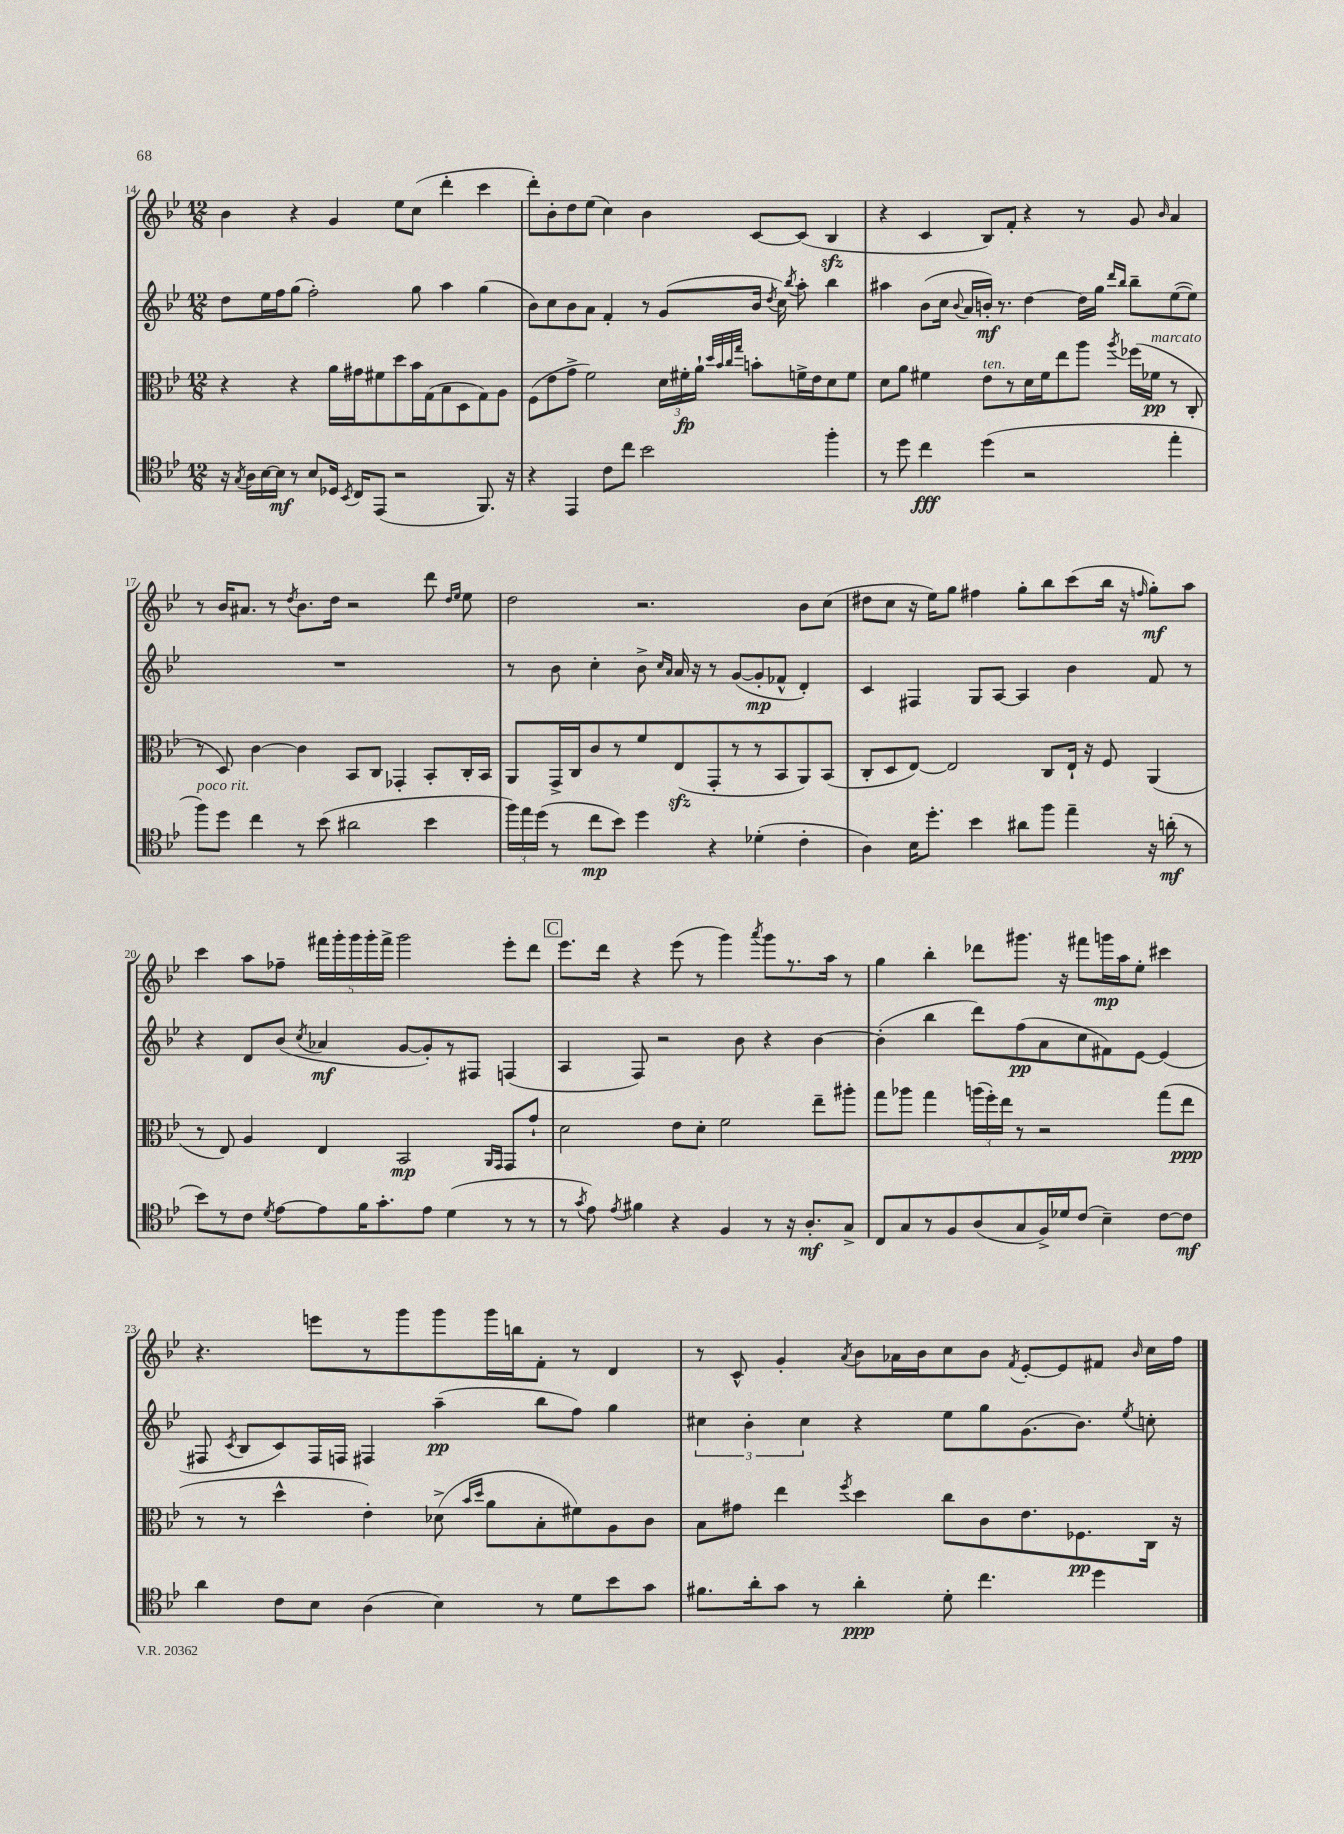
<<
\new StaffGroup <<
\new Staff = "s0" {
    \clef treble \key bes \major \numericTimeSignature \time 12/8
    \autoBeamOff bes'4 r4 g'4 ees''8[ c''8]( d'''4-. c'''4 |
    d'''8[-.) bes'8-. d''8 ees''8]( c''4) bes'4 c'8[~ c'8]( bes4\sfz |
    r4 c'4 bes8[) f'8]-. r4 r8 g'8 \grace { bes'16 } a'4 |
    r8 bes'16[ ais'8.] r8 \acciaccatura { d''8 } bes'8.[ d''16] r2 d'''8 \grace { d''16[ ees''16] } ees''8 |
    d''2 r2. bes'8[ c''8]( |
    dis''8[ c''8] r16 ees''16[) g''8] fis''4 g''8[-. bes''8 c'''8( bes''16] r16 \grace { f''16 } g''8[-.\mf) a''8] |
    c'''4 a''8[ fes''8]-- \tuplet 5/4 { fis'''16[ g'''16-. g'''16 g'''16-. fis'''16]-> } g'''2 ees'''8[-. d'''8] |
    \mark \markup { \box "C" } ees'''8.[ d'''16] r4 ees'''8( r8 g'''4) \acciaccatura { a'''8 } g'''8[ r8. a''16] r8 |
    g''4 bes''4-. des'''8[ gis'''8.] r16 fis'''8[ g'''16\mp a''16 ees''8]-. cis'''4 |
    r4. e'''8[ r8 g'''8 g'''8 g'''16 b''16 f'8]-. r8 d'4 |
    r8 c'8-^ g'4-. \acciaccatura { a'8 } bes'8[ aes'16 bes'16 c''8 bes'8] \acciaccatura { f'8 } ees'8[~-. ees'8 fis'8] \grace { bes'16 } c''16[ f''16] \bar "|." |
}
\new Staff = "s1" {
    \clef treble \key bes \major \numericTimeSignature \time 12/8
    \autoBeamOff d''8[ ees''16 f''16 g''8]( f''2-.) g''8 a''4 g''4( |
    bes'8[) c''8 bes'8 a'8] f'4-. r8 g'8[( bes'16] \acciaccatura { d''8 } c''16) \acciaccatura { bes''8 } a''8-. bes''4 |
    ais''4 bes'8[( c''16] \appoggiatura { bes'8 } a'16[ b'16]-.\mf) r8. d''4~ d''16[ g''16] \grace { d'''16[ bes''16] } bes''8[-- ees''8~( ees''8]) |
    R1. |
    r8 bes'8 c''4-. bes'8-> \grace { c''16[ a'16] } a'16 r16 r8 g'8[~( g'8-.\mp fes'8]-^ d'4-.) |
    c'4 fis4 g8[ a8]~ a4 bes'4 f'8 r8 |
    r4 d'8[ bes'8]( \acciaccatura { c''8 } aes'4\mf g'8[~ g'8-.) r8 fis8] f4( |
    \mark \markup { \box "C" } a4 f8) r2 bes'8 r4 bes'4~ |
    bes'4-.( bes''4 d'''8[) f''8\pp( a'8 c''8 fis'8) ees'8]~ ees'4( |
    fis8 \acciaccatura { c'8 } bes8[ c'8) fis16 f16] fis4 a''4--\pp( bes''8[ f''8]) g''4 |
    \tuplet 3/2 { cis''4 bes'4-. cis''4 } r4 ees''8[ g''8 g'8.( bes'8.]) \acciaccatura { ees''8 } c''8-. \bar "|." |
}
\new Staff = "s2" {
    \clef alto \key bes \major \numericTimeSignature \time 12/8
    \autoBeamOff r4 r4 a'16[ gis'16 fis'8 d''8 bes'16 g16( bes8 d8 g8) a8] |
    f8[( ees'8 g'8]-> f'2) \tuplet 3/2 { d'16[ fis'16-.\fp a'16]-! } \grace { d''32[ bes'32 c''32 g''32] } b'8[-. f'16-> ees'16 d'8 f'8] |
    d'8[ a'8] fis'4 ees'8[^\markup { \italic "ten." } r8 d'16 fis'16 ees''8 a''8] \acciaccatura { a''8 } fes''16[( fes'16]\pp^\markup { \italic "marcato" } r8 c8-. |
    r8 d8) c'4~ c'4 bes,8[ c8] ges,4-. bes,8[-. c16-. bes,16] |
    a,8[ g,16-> c16 c'8 r8 f'8 ees8\sfz( g,8-. r8 r8 bes,8 a,8) bes,8]( |
    c8[-. d8 ees8]~) ees2 c8[ ees16]-! r16 f8 a,4( |
    r8 ees8) a4 ees4 bes,2\mp \grace { a,16[ g,16] } g,8[ g'8]-! |
    \mark \markup { \box "C" } d'2 ees'8[ d'8]-. f'2 ees''8[-- ais''8]-. |
    g''8[ aes''8] g''4 \tuplet 3/2 { a''16[( f''16-.) ees''16] } r8 r2 g''8[( ees''8]\ppp |
    r8 r8 d''4-^ ees'4-.) des'8->( \grace { bes'16[ d''16] } a'8[ bes8-. fis'8) a8 c'8] |
    bes8[ gis'8] ees''4 \acciaccatura { f''8 } d''4 c''8[ c'8 ees'8. fes8.\pp c16] r16 \bar "|." |
}
\new Staff = "s3" {
    \clef tenor \key bes \major \numericTimeSignature \time 12/8
    \autoBeamOff r16 \acciaccatura { g8 } a16[ bes16~ bes16]\mf r8 bes8[ des16] \acciaccatura { bes,8 } c16[ ees,8]( r2 f,8.) r16 |
    r4 ees,4 c'8[ c''8] bes'2 f''4-. |
    r8 d''8 c''4\fff d''4( r2 ees''4-. |
    f''8[^\markup { \italic "poco rit." }) d''8] c''4 r8 bes'8( ais'2 bes'4 |
    \tuplet 3/2 { f''16[) ees''16 d''16]( } r8 c''8[\mp bes'8]) d''4 r4 des'4-.( c'4-. |
    a4) bes16[ d''8.]-. bes'4 ais'8[ f''8] ees''4-- r16 a'16-.\mf( r8 |
    bes'8[) r8 c'8] \acciaccatura { d'8 } ees'8[~ ees'8 f'16 g'8.-. ees'8] d'4( r8 r8 |
    \mark \markup { \box "C" } r8 \acciaccatura { g'8 } ees'8) \acciaccatura { ees'8 } fis'4 r4 f4 r8 r16 a8.[-.\mf g8]-> |
    c8[ g8 r8 f8 a8( g8 f16->) des'16 c'8]( bes4--) c'8[~ c'8]\mf |
    a'4 c'8[ bes8] a4( bes4) r8 d'8[ bes'8 g'8] |
    fis'8.[ a'16-. g'8] r8 a'4-.\ppp d'8-. c''4. d''4 \bar "|." |
}
>>
>>
\layout { \context { \Score currentBarNumber = #14 } }
